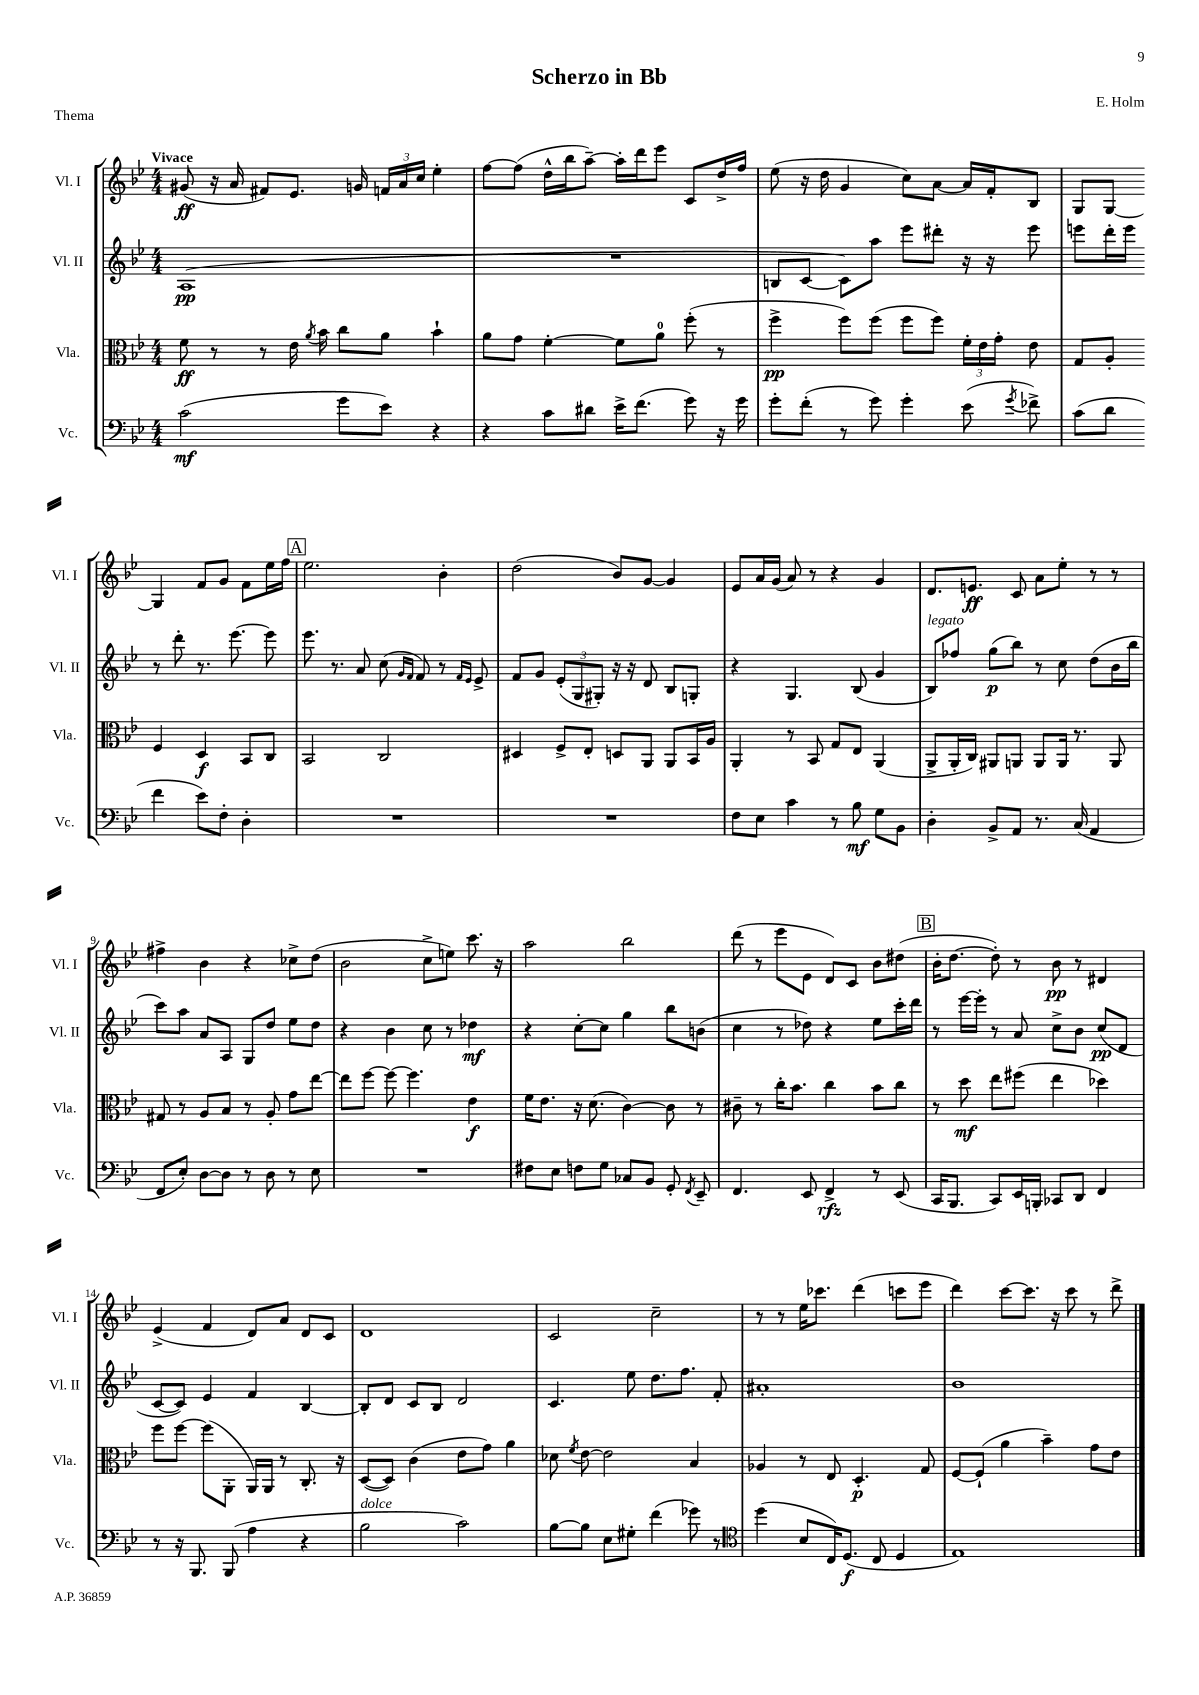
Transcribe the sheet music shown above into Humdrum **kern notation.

**kern	**dynam	**kern	**dynam	**kern	**dynam	**kern	**dynam
*part4	*part4	*part3	*part3	*part2	*part2	*part1	*part1
*staff4	*staff4	*staff3	*staff3	*staff2	*staff2	*staff1	*staff1
*I"Vc.	*	*I"Vla.	*	*I"Vl. II	*	*I"Vl. I	*
*I'Vc.	*	*I'Vla.	*	*I'Vl. II	*	*I'Vl. I	*
*clefF4	*	*clefC3	*	*clefG2	*	*clefG2	*
*k[b-e-]	*	*k[b-e-]	*	*k[b-e-]	*	*k[b-e-]	*
*M4/4	*	*M4/4	*	*M4/4	*	*M4/4	*
=1	=1	=1	=1	=1	=1	=1	=1
!	!	!	!	!	!	!LO:TX:a:B:t=Vivace	!
(2c\	mf	8f\	ff	(1A	pp	(8g#X/	ff
.	.	8r	.	.	.	16r	.
.	.	.	.	.	.	16a/	.
.	.	8r	.	.	.	8f#X/L)	.
.	.	16e-\	.	.	.	8.e-/J	.
.	.	8qa/	.	.	.	.	.
.	.	16b-\	.	.	.	.	.
8g\L	.	8cc\L	.	.	.	.	.
.	.	.	.	.	.	16gn/	.
8e-\J)	.	8a\J	.	.	.	24fn/LL	.
.	.	.	.	.	.	24a/	.
.	.	.	.	.	.	24cc/JJ	.
4r	.	4b-`\	.	.	.	4ee-'\	.
=2	=2	=2	=2	=2	=2	=2	=2
4r	.	8a\L	.	1r	.	[8ff\L	.
.	.	8g\J	.	.	.	(8ff\J]	.
8c\L	.	[4f'\	.	.	.	16dd^^\LL	.
.	.	.	.	.	.	16bb-\J	.
8d#X\J	.	.	.	.	.	[8aa~\J)	.
16e-^\KL	.	8f\L]	.	.	.	16aa'\LL]	.
(8.f\J	.	.	.	.	.	16ddd\J	.
.	.	8a\J	.	.	.	8eee-\J	.
8g\)	.	(8ff'\	.	.	.	8c/L	.
16r	.	8r	.	.	.	16dd^/L	.
16g\	.	.	.	.	.	16ff/JJ	.
=3	=3	=3	=3	=3	=3	=3	=3
8g'\L	.	4ff^\	pp	8Bn/L	.	(8ee-\	.
(8f'\J	.	.	.	[8c/J	.	16r	.
.	.	.	.	.	.	16dd\	.
8r	.	8ff\L)	.	8c\L])	.	4g/	.
8g\)	.	(8ff\J	.	8aa\J	.	.	.
4g'\	.	8ff\L	.	8eee-\L	.	8cc\L)	.
.	.	8ff\J)	.	8ddd#X'\J	.	[8a\J	.
(8e-\	.	24f'\LL	.	16r	.	16a/LL]	.
.	.	24e-\	.	.	.	.	.
.	.	.	.	16r	.	16f'/J	.
.	.	24g'\JJ	.	.	.	.	.
8qg/	.	.	.	.	.	.	.
8f-X^\)	.	8e-\	.	8eee-\	.	8B-/J	.
=4	=4	=4	=4	=4	=4	=4	=4
(8c\L	.	8G/L	.	8eeen\L	.	8G/L	.
8d\J	.	8A'/J	.	16ddd'\L	.	[8G/J	.
.	.	.	.	16eee\JJ	.	.	.
4f\	.	4F/	.	8r	.	4G/]	.
.	.	.	.	8ddd'\	.	.	.
8e-\L)	.	4D/	f	8.r	.	8f/L	.
8F'\J	.	.	.	.	.	8g/J	.
.	.	.	.	[8.eee\	.	.	.
4D'\	.	8BB-/L	.	.	.	8f\L	.
.	.	8C/J	.	8eee\]	.	16ee-\L	.
.	.	.	.	.	.	16ff\JJ	.
!!LO:LB:g=z
!!LO:REH:place=s1:t=A
=5	=5	=5	=5	=5	=5	=5	=5
1r	.	2BB-/	.	8.eee-\	.	2.ee-\	.
.	.	.	.	8.r	.	.	.
.	.	.	.	8a/	.	.	.
.	.	2C/	.	(8cc\	.	.	.
.	.	.	.	16qqg/LL	.	.	.
.	.	.	.	16qqf/JJ	.	.	.
.	.	.	.	8f/)	.	.	.
.	.	.	.	8r	.	4b-'\	.
.	.	.	.	16qqf/LL	.	.	.
.	.	.	.	16qqe-/JJ	.	.	.
.	.	.	.	8e-^/	.	.	.
=6	=6	=6	=6	=6	=6	=6	=6
1r	.	4D#X/	.	8f/L	.	(2dd\	.
.	.	.	.	8g/J	.	.	.
.	.	8F^/L	.	(12e-'/L	.	.	.
.	.	.	.	12G/	.	.	.
.	.	8E-'/J	.	.	.	.	.
.	.	.	.	12G#X'/J)	.	.	.
.	.	8Dn/L	.	16r	.	8b-/L)	.
.	.	.	.	16r	.	.	.
.	.	8AA/J	.	8d/	.	[8g/J	.
.	.	8AA/L	.	8B-/L	.	4g/]	.
.	.	16BB-/L	.	8Gn'/J	.	.	.
.	.	16A/JJ	.	.	.	.	.
=7	=7	=7	=7	=7	=7	=7	=7
8F\L	.	4AA'/	.	4r	.	8e-/L	.
8E-\J	.	.	.	.	.	16a/L	.
.	.	.	.	.	.	(16g/JJ	.
4c\	.	8r	.	4.G/	.	8a/)	.
.	.	8BB-/	.	.	.	8r	.
8r	.	8G/L	.	.	.	4r	.
8B-\	mf	8E-/J	.	(8B-/	.	.	.
8G\L	.	(4AA/	.	4g/	.	4g/	.
8BB-\J	.	.	.	.	.	.	.
=8	=8	=8	=8	=8	=8	=8	=8
!	!	!	!	!LO:TX:a:i:t=legato	!	!	!
4D'\	.	8AA^/L	.	8B-/L)	.	8.d/L	.
.	.	16AA'/L	.	8ff-X/J	.	.	.
.	.	16C/JJ)	.	.	.	8.en/J	ff
8BB-^/L	.	8AA#X/L	.	(8gg\L	p	.	.
8AA/J	.	8AAn/J	.	8bb-\J)	.	8c/	.
8.r	.	8AA/L	.	8r	.	8a\L	.
.	.	16AA/Jk	.	8cc\	.	8ee-'\J	.
(16C/	.	8.r	.	.	.	.	.
4AA/	.	.	.	(8dd\L	.	8r	.
.	.	8AA/	.	16b-\L	.	8r	.
.	.	.	.	16bb-\JJ	.	.	.
!!LO:LB:g=z
=9	=9	=9	=9	=9	=9	=9	=9
8FF/L	.	8G#X/	.	8ccc\L)	.	4ff#X^\	.
8E-'/J)	.	8r	.	8aa\J	.	.	.
[8D\L	.	8A/L	.	8a/L	.	4b-\	.
8D\J]	.	8B-/J	.	8A/J	.	.	.
8r	.	8r	.	8G/L	.	4r	.
8D\	.	8A'/	.	8dd/J	.	.	.
8r	.	8g\L	.	8ee-\L	.	8cc-X^\L	.
8E-\	.	[8ee-\J	.	8dd\J	.	(8dd\J	.
=10	=10	=10	=10	=10	=10	=10	=10
1r	.	8ee-\L]	.	4r	.	2b-\	.
.	.	[8ff\J	.	.	.	.	.
.	.	8ff\_	.	4b-\	.	.	.
.	.	4.ff\]	.	.	.	.	.
.	.	.	.	8cc\	.	8cc^\L	.
.	.	.	.	8r	.	8een\J)	.
.	.	4e-\	f	4dd-X\	mf	8.ccc\	.
.	.	.	.	.	.	16r	.
=11	=11	=11	=11	=11	=11	=11	=11
8F#X\L	.	16f\KL	.	4r	.	2aa\	.
.	.	8.e-\J	.	.	.	.	.
8E-\J	.	.	.	.	.	.	.
8Fn\L	.	16r	.	[8cc'\L	.	.	.
.	.	(8.d\	.	.	.	.	.
8G\J	.	.	.	8cc\J]	.	.	.
8C-X/L	.	[4c\)	.	4gg\	.	2bb-\	.
8BB-/J	.	.	.	.	.	.	.
8GG'/	.	8c\]	.	8bb-\L	.	.	.
8qFF/	.	.	.	.	.	.	.
8EE-~/	.	8r	.	(8bn\J	.	.	.
=12	=12	=12	=12	=12	=12	=12	=12
4.FF/	.	8c#X~\	.	4cc\	.	(8ddd\	.
.	.	8r	.	.	.	8r	.
.	.	16cc'\KL	.	8r	.	8eee-\L	.
.	.	8.b-\J	.	.	.	.	.
8EE-/	.	.	.	8dd-X\)	.	8e-\J	.
4FF^/	rfz	4cc\	.	4r	.	8d/L)	.
.	.	.	.	.	.	8c/J	.
8r	.	8b-\L	.	8ee-\L	.	8b-\L	.
(8EE-/	.	8cc\J	.	16ccc'\L	.	(8dd#X\J	.
.	.	.	.	16ddd\JJ	.	.	.
!!LO:REH:place=s1:t=B
=13	=13	=13	=13	=13	=13	=13	=13
16CC/KL	.	8r	.	8r	.	16b-'\KL	.
8.BBB-/J	.	.	.	.	.	[8.dd\J	.
.	.	8dd\	mf	[16eee-\LL	.	.	.
.	.	.	.	16eee-'\JJ]	.	.	.
8CC/L)	.	8ee-\L	.	8r	.	8dd'\])	.
16EE-/L	.	(8ff#X\J	.	8a/	.	8r	.
16BBBn'/JJ	.	.	.	.	.	.	.
8CC-X/L	.	4ee-\	.	8cc^\L	.	8b-\	pp
8DD/J	.	.	.	8b-\J	.	8r	.
4FF/	.	4dd-X\)	.	(8cc/L	pp	4d#X/	.
.	.	.	.	8d/J	.	.	.
!!LO:LB:g=z
=14	=14	=14	=14	=14	=14	=14	=14
8r	.	8ff\L	.	[8c/L	.	(4e-^/	.
16r	.	[8ff\J	.	8c/J])	.	.	.
8.BBB-/	.	.	.	.	.	.	.
.	.	(8ff\L]	.	4e-/	.	4f/	.
(8BBB-/	.	8AA'\J	.	.	.	.	.
4A\	.	16AA/LL)	.	4f/	.	8d/L)	.
.	.	16AA/JJ	.	.	.	.	.
.	.	8r	.	.	.	8a/J	.
4r	.	8.C'/	.	[4B-/	.	8d/L	.
.	.	.	.	.	.	8c/J	.
.	.	16r	.	.	.	.	.
=15	=15	=15	=15	=15	=15	=15	=15
!LO:TX:a:i:t=dolce	!	!	!	!	!	!	!
2B-\	.	([8D/L	.	8B-'/L]	.	1d	.
.	.	8D/J])	.	8d/J	.	.	.
.	.	(4c\	.	8c/L	.	.	.
.	.	.	.	8B-/J	.	.	.
2c\)	.	8e-\L	.	2d/	.	.	.
.	.	8g\J)	.	.	.	.	.
.	.	4a\	.	.	.	.	.
=16	=16	=16	=16	=16	=16	=16	=16
[8B-\L	.	8d-X\	.	4.c/	.	2c/	.
.	.	8qf/	.	.	.	.	.
8B-\J]	.	[8e-\	.	.	.	.	.
8E-\L	.	2e-\]	.	.	.	.	.
8G#X'\J	.	.	.	8ee-\	.	.	.
(4f\	.	.	.	8.dd\L	.	2cc~\	.
.	.	.	.	8.ff\J	.	.	.
8g-X\)	.	4B-/	.	.	.	.	.
8r	.	.	.	8f'/	.	.	.
=17	=17	=17	=17	=17	=17	=17	=17
*clefC4	*	*	*	*	*	*	*
(4dd\	.	4A-X/	.	1a#X'	.	8r	.
.	.	.	.	.	.	8r	.
8B-/L	.	8r	.	.	.	16ee-\KL	.
.	.	.	.	.	.	8.ccc-X\J	.
16C/K)	.	8E-/	.	.	.	.	.
(8.D/J	f	.	.	.	.	.	.
.	.	4.D'/	p	.	.	(4ddd\	.
8C/	.	.	.	.	.	.	.
4D/	.	.	.	.	.	8cccn\L	.
.	.	8G/	.	.	.	8eee-\J	.
=18	=18	=18	=18	=18	=18	=18	=18
1E-)	.	[8F/L	.	1b-	.	4ddd\)	.
.	.	(8F`/J]	.	.	.	.	.
.	.	4a\	.	.	.	[8ccc\L	.
.	.	.	.	.	.	8.ccc\J]	.
.	.	4b-~\)	.	.	.	.	.
.	.	.	.	.	.	16r	.
.	.	.	.	.	.	8ccc\	.
.	.	8g\L	.	.	.	8r	.
.	.	8e-\J	.	.	.	8ddd^\	.
==	==	==	==	==	==	==	==
*-	*-	*-	*-	*-	*-	*-	*-
